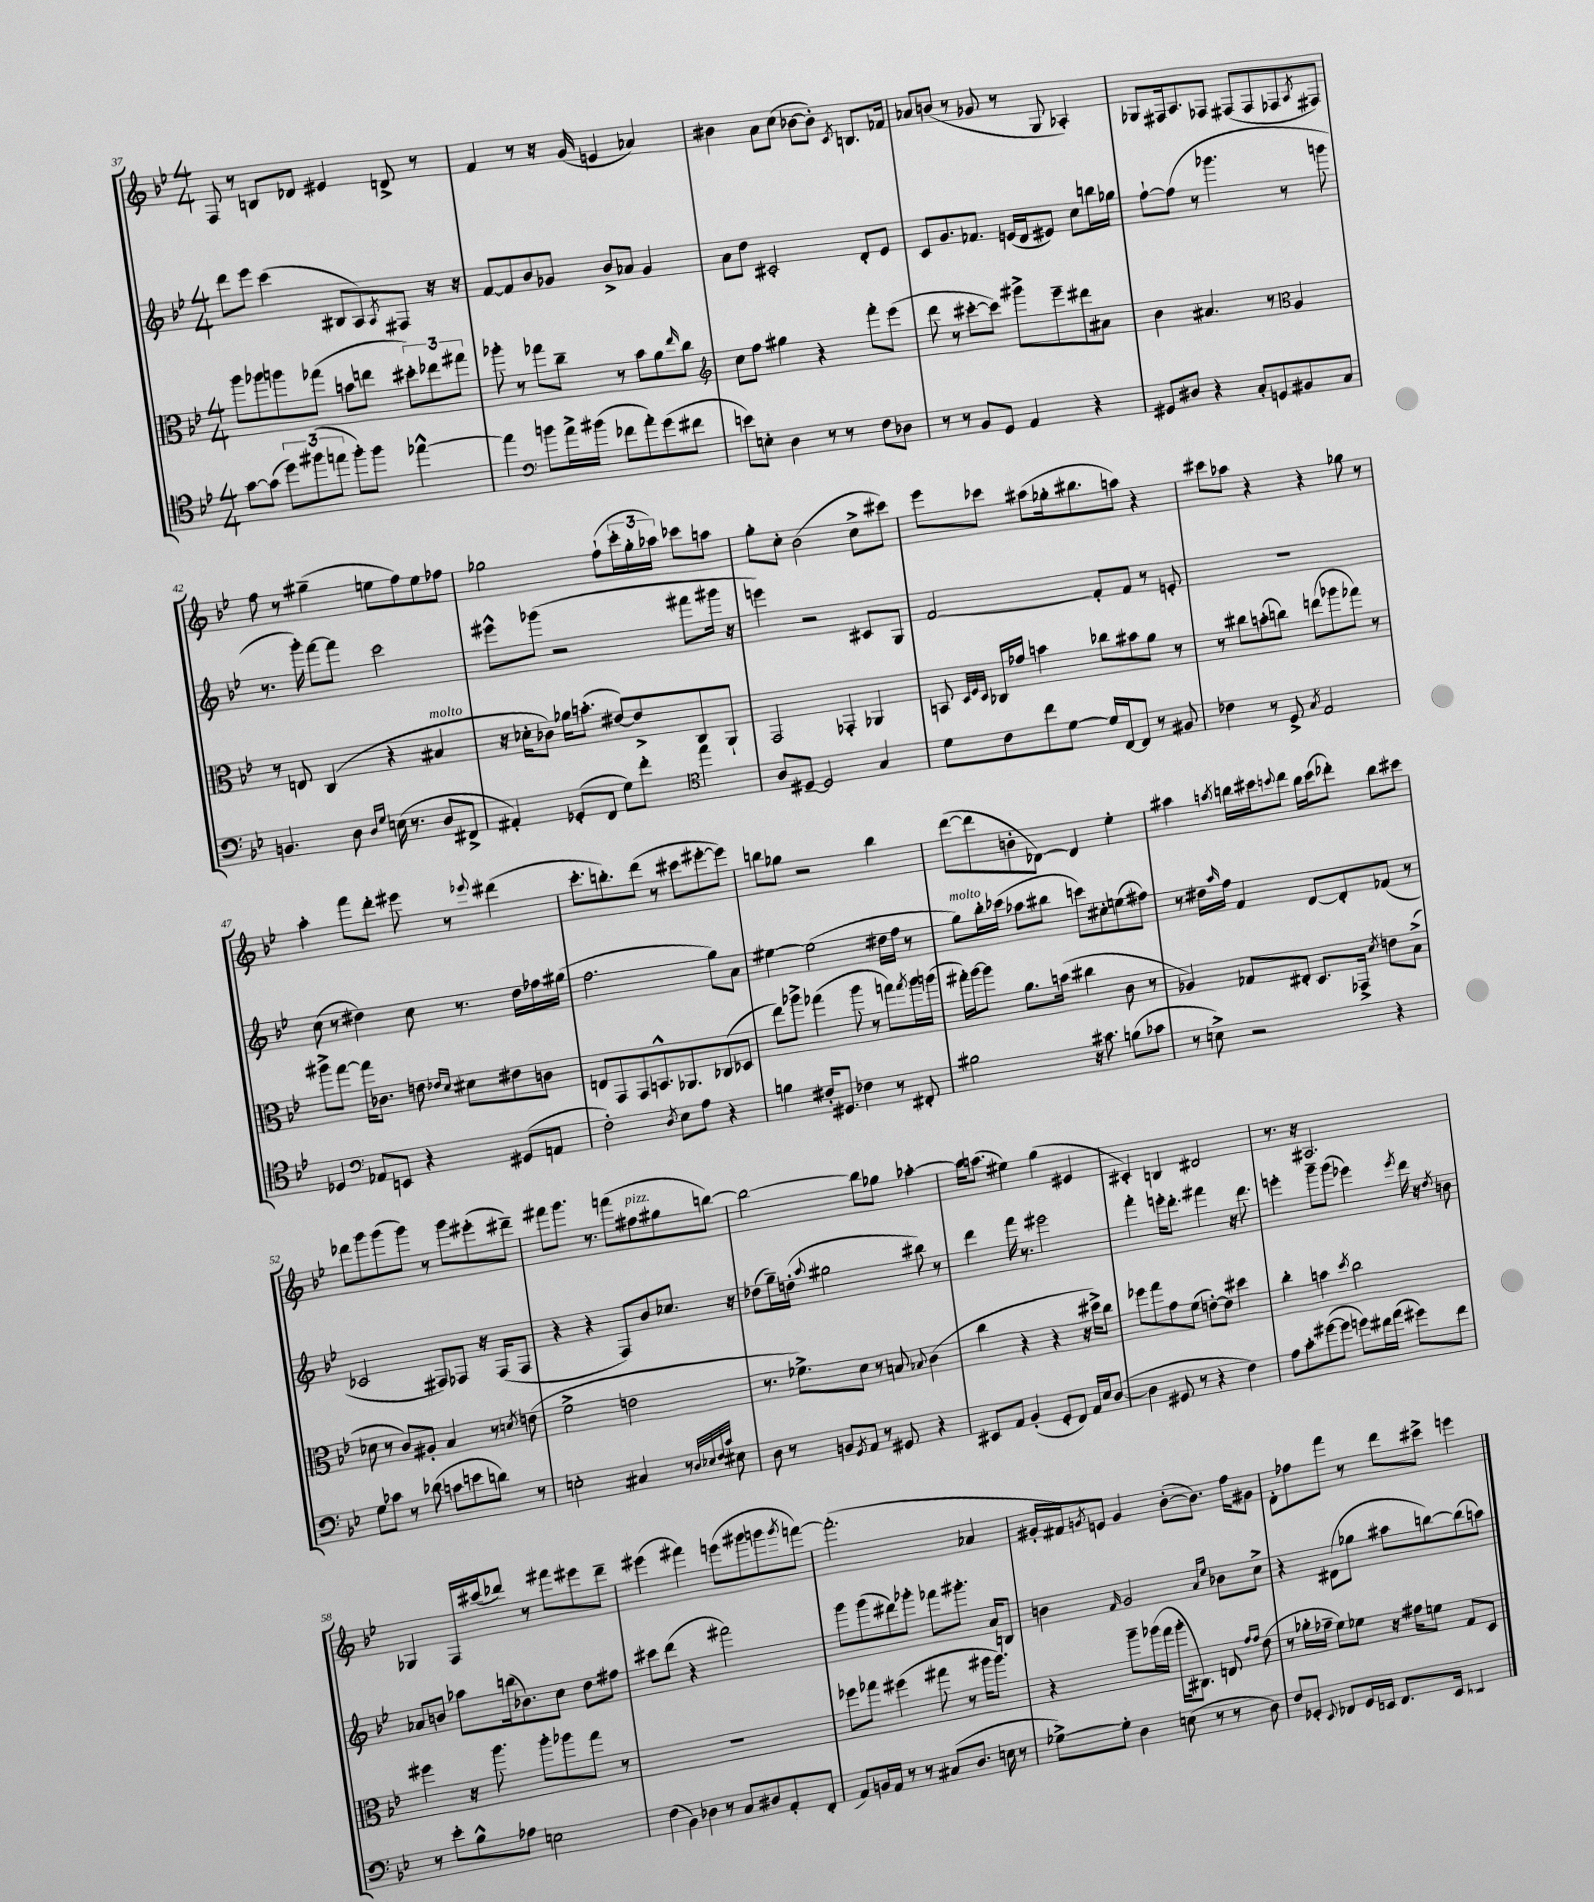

**kern	**kern	**kern	**kern
*part4	*part3	*part2	*part1
*staff4	*staff3	*staff2	*staff1
*clefC4	*clefC3	*clefG2	*clefG2
*k[b-e-]	*k[b-e-]	*k[b-e-]	*k[b-e-]
*M4/4	*M4/4	*M4/4	*M4/4
=37	=37	=37	=37
[8g\L	8aa\L	8ddd\L	8F/
(8g\J]	8aa-X\	8eee-\J	8r
12dd\L)	8aan\	(4ccc\	8Bn/L
(12ff#X\	.	.	.
.	(8gg-X\J	.	8d-X/J
12een\J	.	.	.
8ff#'\L)	8bn\L	8B#X/L	4e#X/
8ff#\J	8een\J	8A/)	.
.	.	8qA/	.
[4ee-X^^\	12dd#X'\L)	8F#X/J	8dn^/
.	12ee-X\	.	.
.	.	16r	8r
.	12gg#X\J	.	.
.	.	16r	.
=38	=38	=38	=38
4ee-\]	8aa-X'\	[8f/L	4f/
.	8r	8f/]	.
*clefF4	*	*	*
8bn\L	8gg-X\L	8b-/	8r
16a^\L	8cc~\J	8g-X/J	16r
(16b#X\JJ	.	.	(16g/
8f-X\L	8r	8b-^/L	4en/
8a'\)	8b-\L	8a-X/J	.
(8g\	8a\	4g-/	4a-X/)
.	16qqee-/	.	.
8f#X\J	8cc\J	.	.
=39	=39	=39	=39
*	*clefG2	*	*
8en\L)	8cc\L	8a\L	4b#X\
8En'\J	8ff\J	8dd\J	.
4D\	4gg#X\	2c#X'/	8a\L
.	.	.	(8cc\J
8r	4r	.	[8b-X\L
8r	.	.	8b-'\J])
.	.	.	8qc/
8F\L	8fff'\L	8d'/L	8.Bn/L
8D-X\J	(8eee-\J	8e-/J	.
.	.	.	16f-X/Jk
=40	=40	=40	=40
8r	8ddd\	8c/L	8a-X/L
8r	8r	8.g/	(8bn/J
8BB-/L	[8ccc#X'\L	.	8r
.	.	8.f-X/J	.
8GG/J	8ccc#\J])	.	8g-X/
4AA/	8ggg#X^\L	(16en/LL	8r
.	.	16d/J	.
.	8eee-~\	8e#X/J)	8G/
4r	8ddd#X\	8cc\L	4A-X'/)
.	8a#X\J	16bbn\L	.
.	.	16gg-X\JJ	.
=41	=41	=41	=41
8GG#X/L	4b-\	[8ff`\L	8G-X/L
8D#X/J	.	(8ff\J]	16F#X/k
.	.	.	8.A/
4r	4.a#X/	8r	.
.	.	4.ggg-X\	8F-X/J
8C'/L	.	.	(8F#X/L
8GGn/	8r	.	8F#/
*	*clefC3	*	*
8BB#X/	4A/	8r	8F-X/
.	.	.	8qA/
8C/J	.	8gggn\	8F#X/J)
!!LO:LB:g=z
=42	=42	=42	=42
4.BBn/	8r	8.r	8ff\
.	8En/	.	8r
.	.	16ggg'\)	.
.	(4C/	[8fff\L	(4gg#X~\
8D\	.	8fff\J]	.
16qqD/LL	.	.	.
16qqG/JJ	.	.	.
(16En\	4r	2ccc\	8een\L
8.r	.	.	.
.	.	.	8ff\)
!	!LO:TX:a:i:t=molto	!	!
8D/L	4B#X/	.	8ee\
8FF#X^/J	.	.	8ff-X\J
=43	=43	=43	=43
4AA#X'/)	16r	8eee#X^^\L	2gg-X\
.	16d-X'\KL	.	.
.	8c-X\J)	(8ggg-X\J	.
(8GG-X'/L	16a-X\KL	2r	.
.	(8.bn'\J	.	.
8FF/J	.	.	.
8G\L)	[8e#X/L)	.	(8ff`\L
8f'\J	8e#^/]	.	24ccc'\L
.	.	.	24gg-'\
.	.	.	24aa-X\JJ)
*clefC4	*	*	*
4ee-\	8C/	8fff#X\L	8ccc-X\L
.	8AA`/J	16ggg#X\Jk	8aan\J
.	.	16r	.
=44	=44	=44	=44
8A/L	2GG/	4eeen\)	8gg'\L
[8D#X~/J	.	.	8cc'\J
2D#/]	.	2r	(2b-\
.	4GG-X'/	.	.
4G/	4AA-X/	8c#X/L	8cc^\L
.	.	8G/J	8ccc#X\J)
=45	=45	=45	=45
8d\L	8BBn/	[2f/	8eee-\L
.	32qqD/LLL	.	.
.	32qqF/	.	.
.	32qqD/JJJ	.	.
8c\	16C-X/LL	.	8ccc-X\J
.	16g-X/JJ	.	.
8cc\	4bn\	.	(8aa#X\L
[8d\J	.	.	16gg-X'\k
.	.	.	8.bb#X\
16d/LL]	8cc-X\L	8f'/L]	.
[16C/J	.	.	.
8C/J]	8b#X\	8f/J	8aan\J)
8r	8a\J	8r	4r
8F#X/	8r	8en'/	.
=46	=46	=46	=46
4c-X\	8r	1r	8ccc#X\L
.	8cc#X\L	.	8aa-X\J
8r	(8bn'\	.	4r
8D^/	8ccn\J)	.	.
8qG/	.	.	.
2E-/	(8een\L	.	4r
.	8aa-X\	.	.
.	8gg-X\J)	.	8gg-X\
.	8r	.	8r
!!LO:LB:g=z
=47	=47	=47	=47
4D-X/	8aa#X^\L	(8cc\	4aa'\
.	[8gg\J	8r	.
*clefF4	*	*	*
8AA-X/L	16gg\KL]	4dd#X\)	8fff\L
.	8.c-X\J	.	.
8EEn/J	.	.	8ddd'\J
4r	8en\	8cc\	8eee#X\
.	16qqe-X/LL	.	.
.	16qqd/JJ	.	.
.	8d#X\L	8.r	8r
.	.	.	8qqeee-X/
(8GG#X/L	8e#X\	.	(4ddd#X\
.	.	16dd#\LL	.
8AAn/J	8cn\J	16ff-X\	.
.	.	(16gg#X\JJ	.
=48	=48	=48	=48
2F'\)	8En/L	2.ff\	8.ccc'\L
.	8GG/	.	.
.	.	.	8.bbn'\)
.	8GG/	.	.
.	8.BBn^^/	.	(8ddd\J
8qD/	.	.	.
8E-\L	.	.	8r
.	8.AA-X/	.	.
8A\J	.	.	8ccc#X\L
4r	(8C-X/	8gg\L)	[8eee#X'\
.	8D-X/J	8a\J	8eee#\J])
=49	=49	=49	=49
4Bn\	8ee-\L)	[4ee#X\	8bbn\L
.	8aa-X^\J	.	8gg-X\J
16F#X'/KL	(4gg-X\	(2ee#\]	2r
8.GG#X/J	.	.	.
4F-X\	8aa-\	.	.
.	8r	.	.
8r	8ggn\L)	16dd#X\LL	4bb\
.	.	16ff\JJ	.
.	8qgg/	.	.
8FF#X'/	16aa-\L	8r	.
.	(16aan\JJ	.	.
=50	=50	=50	=50
!	!	!LO:TX:a:i:t=molto	!
2B#X\	16gg#X'\LL)	8gg\L)	([8ddd\L
.	[16aa\J	.	.
.	8aa\J]	16bb-'\L	8ddd\]
.	.	(16ccc-X\JJ	.
.	8.a\L	8aa-X\L	8bn'\
.	.	8bb#X\J	[8d-X\J)
.	(16bn\Jk	.	.
16r	4cc#X\	8cccn\L)	4d-/]
8.c#X\	.	.	.
.	.	8cc#X'\	.
(8Bn\L	8c\	(8een\	4ee-'\
8c-X\J	8r	8ff#X\J)	.
=51	=51	=51	=51
8r	4A-X/)	8r	4aa#X\
8En^\)	.	16dd#X\LL	.
.	.	16qqaa/	.
.	.	16ff\JJ	.
.	.	.	8qaan/
2r	8G-X/L	4f/	16bbn\LL
.	.	.	16ccc#X\J
.	.	.	8qqcccn/
.	8E#X'/J	.	8ddd\J
.	8.D/L	[8d/L	16bb\LL
.	.	.	(16ccc\J
.	.	8d'/]	8ddd-X'\J)
.	16GG-X^/Jk	.	.
.	8qd/	.	.
4r	8en\L	(8f-X/J	8bb\L
.	(8B-^\J	8r	8ccc#X\J
!!LO:LB:g=z
=52	=52	=52	=52
8G\L	8d-X\	2c-X/	8ddd-X\L
8c-X\J	8r	.	8ggg\
8r	8c/L)	.	(8ggg\
(8d-X\	8A#X'/J	.	8ggg\J)
8cn\L	4B-/	8F#X/L)	8r
8en\	.	8F-X/J	8ggg\L
8dn\J)	8r	16r	(8eee#X'\
.	.	(16F-/KL	.
.	8qdn/	.	.
8r	(8en\	8F-/J	8ddd#X~\J)
=53	=53	=53	=53
2En'\	2f^\	4r	8fff#X\L
.	.	.	8.ggg\J
.	.	4r	.
.	.	.	8.r
4C#X/	2en\	8F/L)	(8fffn\L
!	!	!	!LO:TX:a:i:t=pizz.
.	.	8b-/	8ff#X\
8r	.	8.cc-X/J	8gg#X\
32qqD/LLL	.	.	.
32qqE-X/	.	.	.
32qqF/	.	.	.
32qqc/JJJ	.	.	.
8E#X\	.	.	[8bbn\J)
.	.	16r	.
=54	=54	=54	=54
8D\	8.r	(8dd-X\L	2bb\_
8r	.	16gg~\L)	.
.	8.f-X^\L)	(16ddn'\JJ	.
.	.	8qqaa/	.
8BBn/L	.	2gg#X\	.
8qGG/	.	.	.
8AA/J	8d\J	.	.
8r	8r	.	8bb\L]
8GG#X/	8Bn/	.	8gg-X\J
.	8qqB-X/	.	.
4r	(4c\	8bb#X\)	[4aa-X'\
.	.	8r	.
=55	=55	=55	=55
8EE#X/L	4cc\	4ddd\	16aa-\KL]
.	.	.	(8.aan\J
8AA/J	.	.	.
(4BB-'/	4r	16fff\	4ee#X\)
.	.	8.r	.
8GG'/L	4r	2eee#X\	(4gg\
8FF/J)	.	.	.
16AA/LL	16r	.	4e#X/
16E-/J	16dd#X^\KL)	.	.
([8D/J	8cc\J	.	.
=56	=56	=56	=56
4D\]	8ff-X\L	4fff'\	4c#X'/)
.	8gg\	.	.
8GG#X/	8g\	16eeen'\KL	4Bn/
.	.	8.ddd'\J	.
8r	(8f\J	.	.
4r	[8en'\L)	4fff#X\	2d#X/
.	8e\J]	.	.
4F\)	4dd#X\	16r	.
.	.	8.ddd\	.
=57	=57	=57	=57
8A\L	4cc'\	4eeen'\	8.r
8c'\	.	.	.
.	.	.	16r
([8g#X\	4bn\	8ggg~\L	2.A#X/
8g#\J]	.	(8ggg\J	.
.	8qdd/	.	.
8gn\L)	2cc\	4eee-X\)	.
16f#X\L	.	.	.
(16a\JJ	.	.	.
.	.	8qeee-/	.
8g#X\L)	.	16ddd\	.
.	.	16r	.
.	.	8qdd/	.
8f#\J	.	8bn\	.
!!LO:LB:g=z
=58	=58	=58	=58
8r	4ff#X\	8a-X/L	4G-X/
8e-'\L	.	8bn/J	.
8B-^^\	16r	8aa-X\L	16F/LL
.	8.aa\	.	(16ccc#X/J
8A-X\J	.	(16bbn\k	8ddd-X/J)
.	.	8.b-X\)	.
2En\	8aa'\L	.	8r
.	8aa-X\	8cc\J	8fff#X\L
.	8gg\J	8dd\L	8eee#X\
.	8r	8ff#X\J	8ddd-~\J
=59	=59	=59	=59
(8F\L	1r	8ccc#X\L	(4eee#X\
8BB-\)	.	(8ddd\J	.
8D-X\J	.	4r	4fff#X\)
8r	.	.	.
8C/L	.	2fff#X\)	(8eeen\L
8D#X/	.	.	8ggg#X\
(8AA'/	.	.	8gggn\
.	.	.	8qggg/
8FF'/J	.	.	[8fffn\J)
=60	=60	=60	=60
8AA/L)	8ff-X\L	8ggg\L	(2.fff'\]
16BBn/L	8gg-X\J	(8ggg\	.
16AA/JJ	.	.	.
8r	(4ff#X\	8ddd#X\)	.
8r	.	8ggg-X'\J	.
(8C#X/L	8gg#X\	8fff-X\L	.
8.D/J	8r	8.ggg#X'\J	.
.	16aa#X\KL	.	4a-X/
16En\	8.aa#\J)	16a/KL	.
8r	.	8Bn/J	.
=61	=61	=61	=61
[8G-X^\L)	4r	4bn\	16g#X'/LL
.	.	.	16f#X/J)
.	.	.	8qgn/
8G-'\J]	.	.	8en/J
.	.	16qqf/	.
4D\	8aa~\L	2g/	4g/
.	(16aa-X\L	.	.
.	16gg\JJ	.	.
(8En\	16aa-'\KL	.	([8b-'\L
.	8.C#X\J)	.	.
8r	.	.	8.b-\J])
.	.	16qqa/LL	.
.	.	16qqee-/JJ	.
8r	8En/	8b-X\L	.
.	.	.	16ff\KL
.	16qqg/LL	.	.
.	16qqg/JJ	.	.
8D\)	(8e-\	8cc^\J	8g#X\J
=62	=62	=62	=62
8F/L	8r	4r	8d'\L
8GG-X'/J	16a-X'\LL	.	8ff-X\
.	16g-X~\JJ	.	.
8qqEE-/	.	.	.
8FF-X/L	8f\L)	(8d#X\L	8fff\J
16GG-/L	8f-X\J	8gg-X\J	8r
16EEn'/JJ	.	.	.
8.FF-/L	16r	8aa#X\L	8ddd\L
.	16g#X\KL	.	.
.	8fn\J	[8bbn\)	8ccc#X^\J
16EE/Jk	.	.	.
4DD-X/	8G/L	(8bb\]	4eeen\
.	8D/J	8aan\J)	.
==	==	==	==
*-	*-	*-	*-
